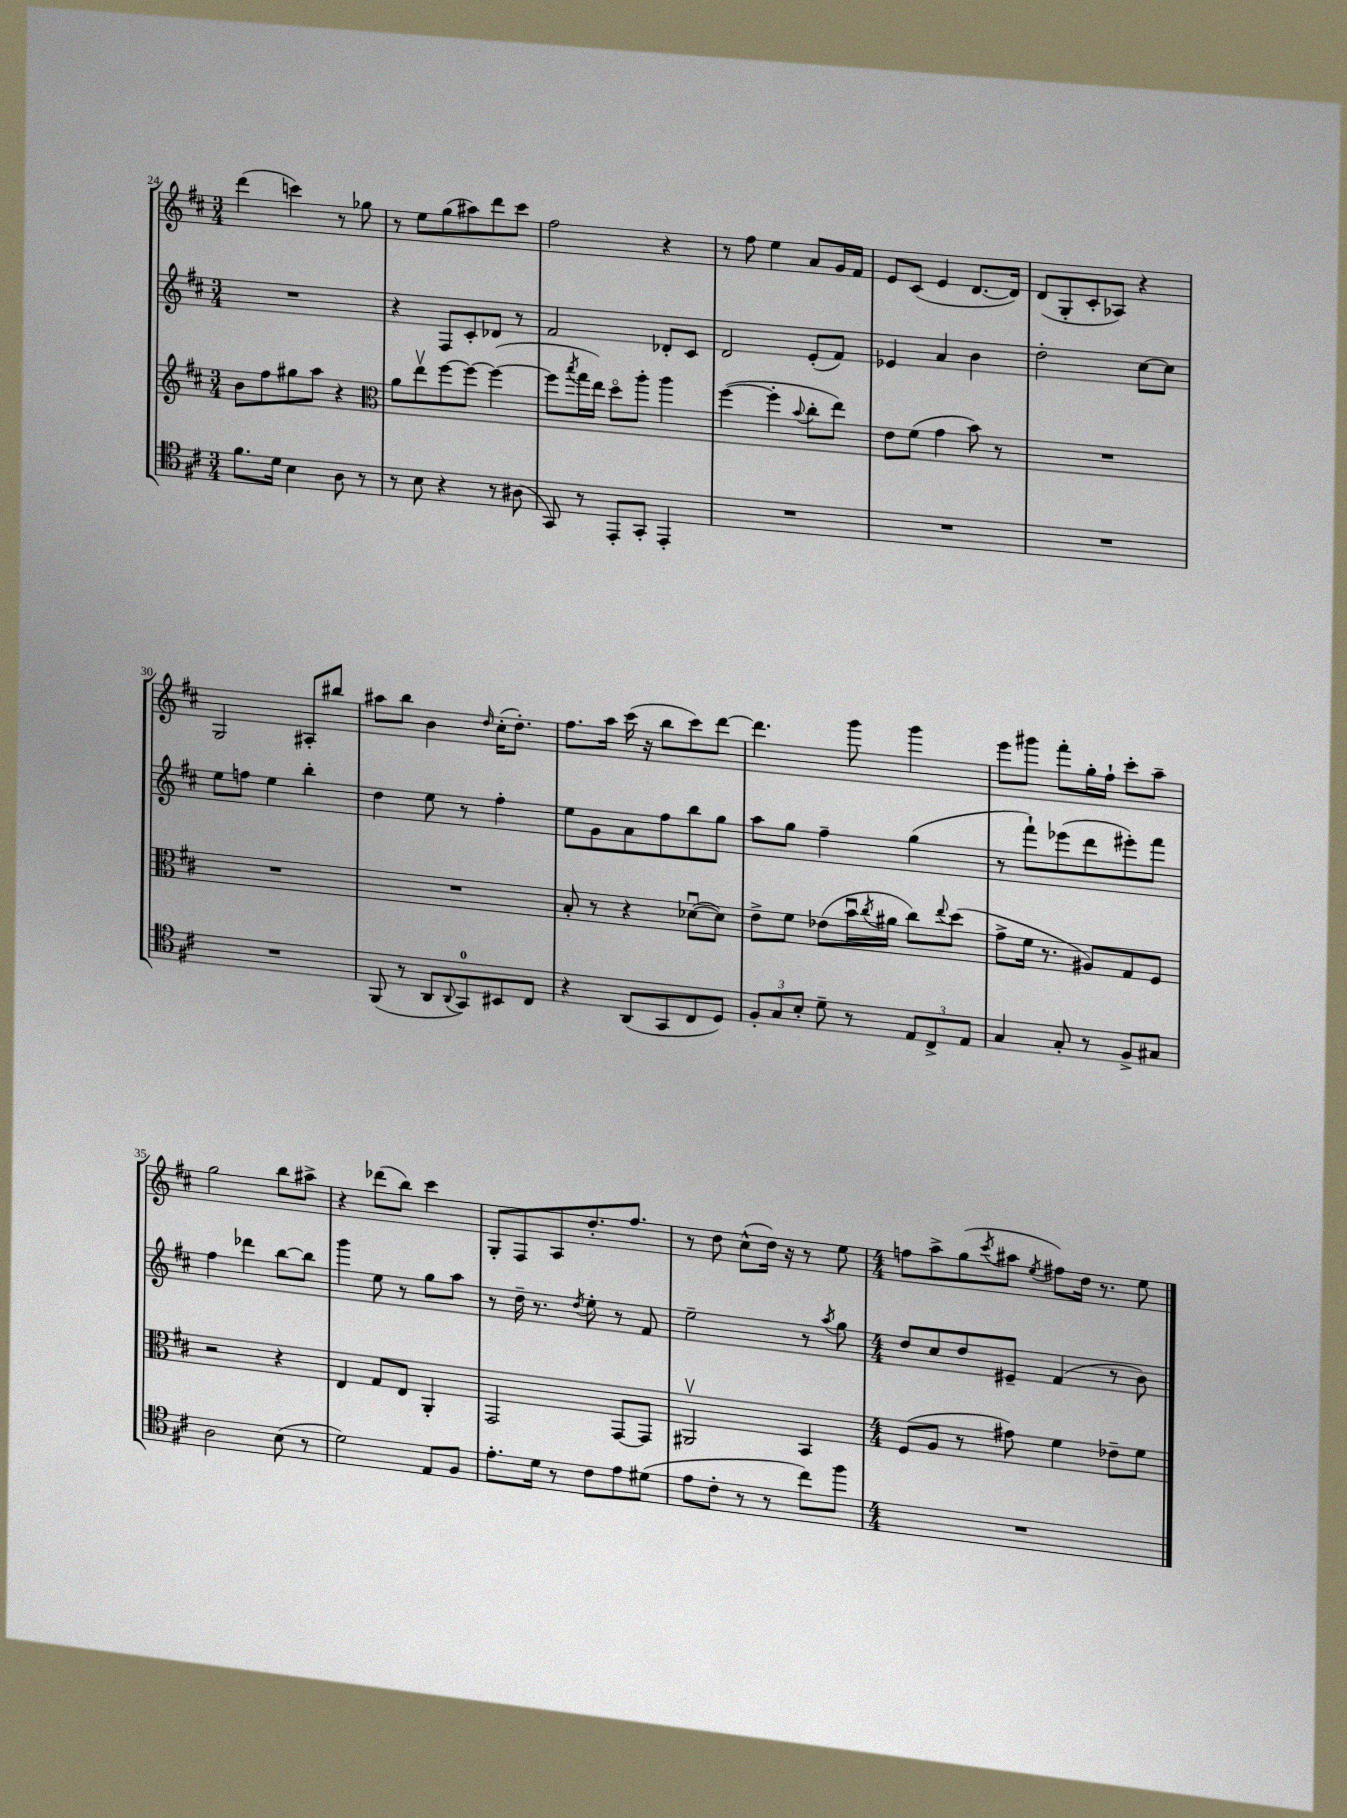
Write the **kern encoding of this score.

**kern	**kern	**kern	**kern
*staff4	*staff3	*staff2	*staff1
*clefC4	*clefG2	*clefG2	*clefG2
*k[f#c#]	*k[f#c#]	*k[f#c#]	*k[f#c#]
*M3/4	*M3/4	*M3/4	*M3/4
8.f#	8b	2.r	(4ddd
.	8ff#	.	.
16d	.	.	.
4B	8gg#	.	4ccc)
.	8aa	.	.
8A	4r	.	8r
8r	.	.	8gg-
=	=	=	=
*	*clefC3	*	*
8r	8a	4r	8r
8B	8eev	.	8ee
4r	[8ff#	8F#	(8gg
.	8ff#_	8c#'	8aa#)
8r	(4ff#_	8d-	8ddd
(8A#	.	8r	8ccc#
=	=	=	=
8GG)	8ff#]	2f#	2ff#
.	8qbb	.	.
8r	16gg	.	.
.	16ee)	.	.
8EE'	8ddo	.	.
8GG'	8aa'	.	.
4EE'	4aa	8d-'	4r
.	.	8c#	.
=	=	=	=
2.r	([4ff#	2d	8r
.	.	.	8ff#
.	4ff#']	.	4ee
.	8qqb	.	.
.	8cc#'	(8e'	8a
.	8ee)	8f#)	16g
.	.	.	16f#
=	=	=	=
2.r	8e	4e-	8e
.	(8f#	.	(8c#
.	4g	4a	4e
.	8b)	4b	[8.d
.	8r	.	.
.	.	.	16d])
=	=	=	=
2.r	2.r	2dd'	(8d
.	.	.	8G'
.	.	.	8c#'
.	.	.	8A-)
.	.	[8cc#	4r
.	.	8cc#]	.
=	=	=	=
2.r	2.r	8ee	2G
.	.	8ff	.
.	.	4ee	.
.	.	4bb'	8A#'
.	.	.	8bb#
=	=	=	=
(8FF#	2.r	4dd	8aa#
8r	.	.	8bb
8AA	.	8ee	4b
8qqAA	.	.	.
8GG)	.	8r	.
.	.	.	16qqdd
8BB#	.	4ff#'	(16cc#'
.	.	.	8.dd')
8C#	.	.	.
=	=	=	=
4r	8B'	8ee	8.ff#
.	8r	8g	.
.	.	.	16aa
(8AA	4r	8a	(16ccc#
.	.	.	16r
8GG	.	8ff#	8bb
8C#	([8d-u	8bb	8ccc#)
8D)	8d-])	8gg	[8ddd
=	=	=	=
12F#'	8e^	8aa	4.ddd]
12G	.	.	.
.	8f#	8gg	.
12B'	.	.	.
8d~	(8e-	4ff#~	.
8r	16bu	.	8ggg
.	8qcc#	.	.
.	16a#	.	.
12E	8cc#)	(4gg	4ggg
12C#^	.	.	.
.	8qqee	.	.
.	(8dd	.	.
12E	.	.	.
=	=	=	=
4G	8g^	8r	8eee
.	16f#	8fff#`)	8ggg#
.	8.r	.	.
8G'	.	(8eee-	8fff#'
8r	8A#)	8ddd	16gg'
.	.	.	16ff#`
8F#^	8G	8eee#')	8ccc#'
8G#	8F#	8fff#	8aa~
=	=	=	=
2A	2r	4ff#	2gg
.	.	4ddd-	.
(8B	4r	[8bb	8bb
8r	.	8bb]	8aa#^
=	=	=	=
2d)	4E	4ggg	4r
.	8G	8ee	(8ddd-
.	8E	8r	8bb)
8E	4AA'	8gg	4ccc#
8F#	.	8aa	.
=	=	=	=
8.e'	2GG	8r	8G'
.	.	16dd~	8F#
16d	.	8.r	.
8r	.	.	8A
.	.	8qdd	.
8c#	.	8ee'	8.dd'
8e	[8GG	8r	.
.	.	.	8.ff#
(8d#	8GG]	8f#	.
=	=	=	=
8e	2AA#v	2ee~	8r
8c#'	.	.	8dd
8r	.	.	(8cc#^^
8r	.	.	16dd)
.	.	.	16r
8cc#)	4BB	8r	8r
.	.	8qaa	.
8ff#	.	8gg	8ee
=	=	=	=
*M4/4	*M4/4	*M4/4	*M4/4
1r	(8F#	8dd	8ff
.	8A	8cc#	8aa^
.	8r	8dd	(8gg
.	.	.	8qccc#
.	8g#)	8e#~	8aa#
.	.	.	8qee
.	4f#	(4f#	8ff#)
.	.	.	16dd
.	.	.	8.r
.	8e-~	8r	.
.	8f#	8b)	8ee
==	==	==	==
*-	*-	*-	*-
